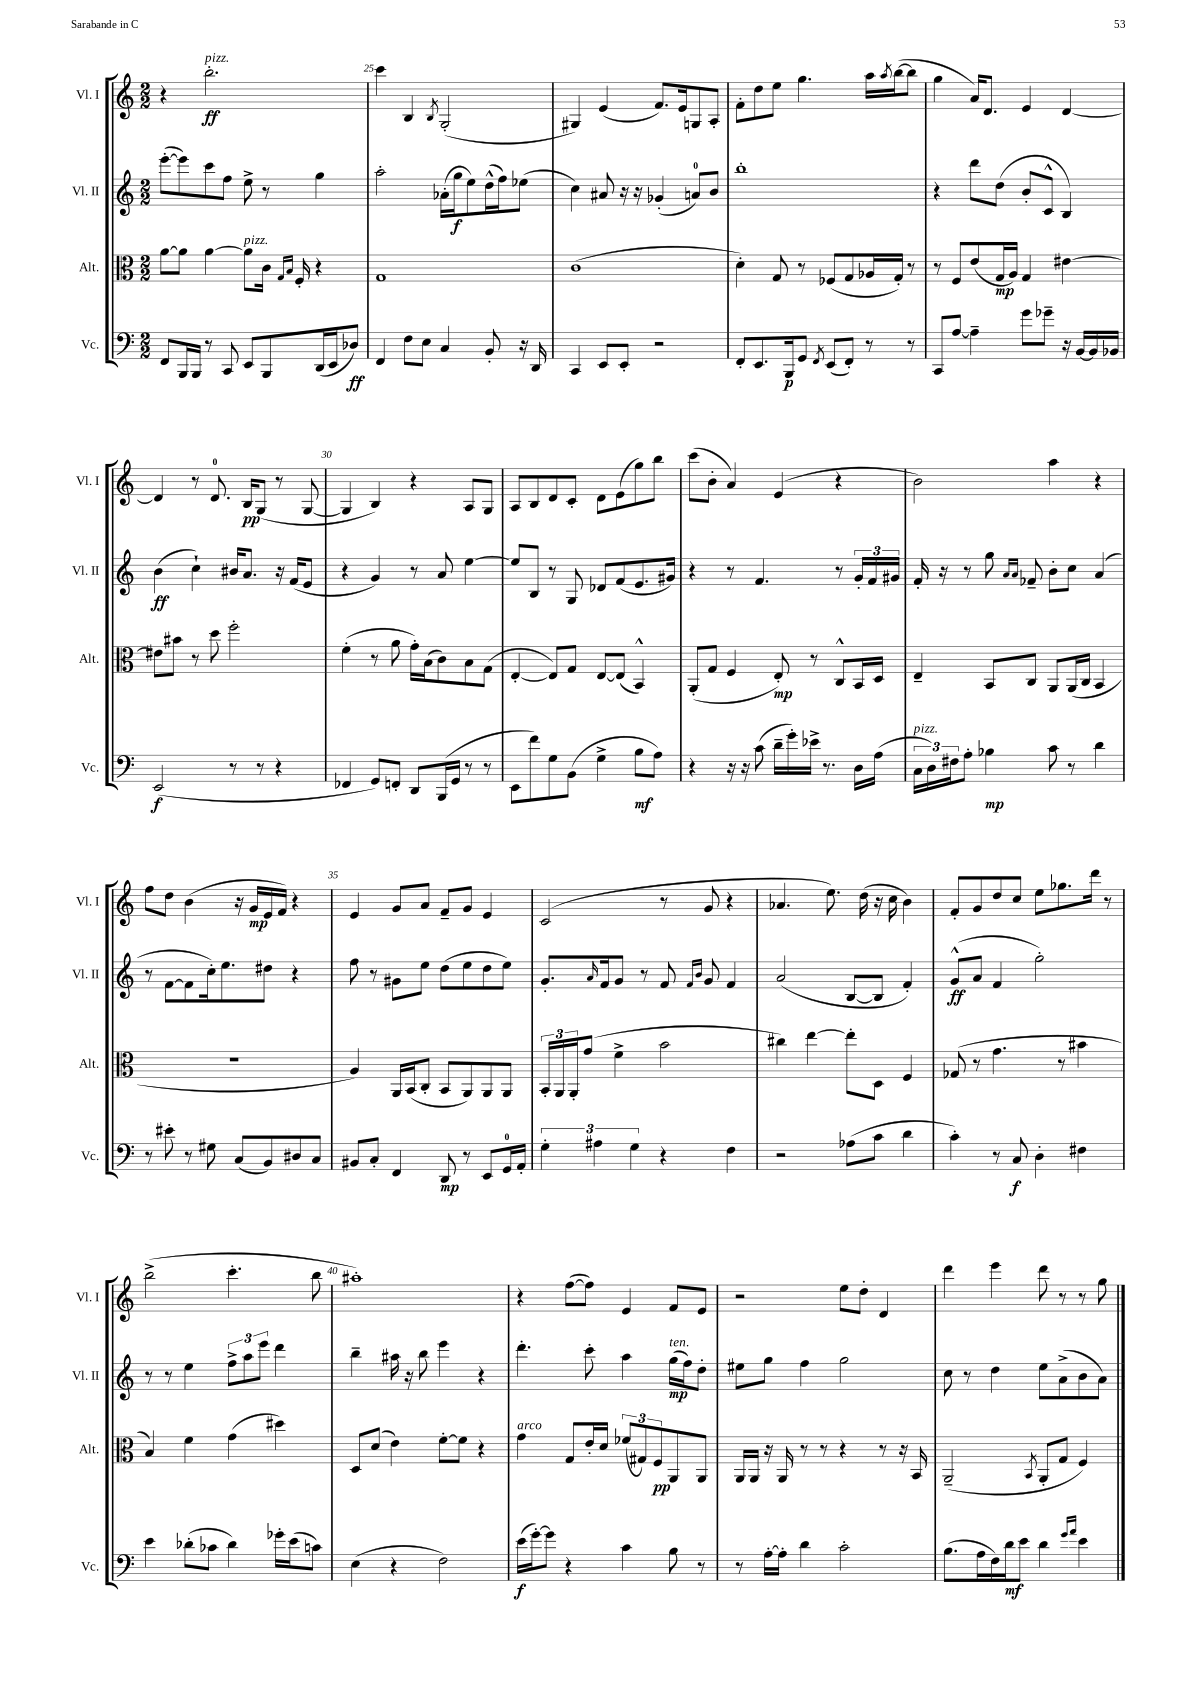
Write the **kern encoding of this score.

**kern	**dynam	**kern	**dynam	**kern	**dynam	**kern	**dynam
*part4	*part4	*part3	*part3	*part2	*part2	*part1	*part1
*staff4	*staff4	*staff3	*staff3	*staff2	*staff2	*staff1	*staff1
*I"Vc.	*	*I"Alt.	*	*I"Vl. II	*	*I"Vl. I	*
*I'Vc.	*	*I'Alt.	*	*I'Vl. II	*	*I'Vl. I	*
*clefF4	*	*clefC3	*	*clefG2	*	*clefG2	*
*k[]	*	*k[]	*	*k[]	*	*k[]	*
*M2/2	*	*M2/2	*	*M2/2	*	*M2/2	*
=24	=24	=24	=24	=24	=24	=24	=24
8FF/L	.	[8a\L	.	([8eee'\L	.	4r	.
16BBB/L	.	8a\J]	.	8eee\])	.	.	.
16BBB/JJ	.	.	.	.	.	.	.
!	!	!	!	!	!	!LO:TX:a:i:t=pizz.	!
8r	.	[4a\	.	8ccc\	.	2.bb'\	ff
8CC/	.	.	.	8ff\J	.	.	.
!	!	!LO:TX:a:i:t=pizz.	!	!	!	!	!
8EE/L	.	8a\L]	.	8ee^\	.	.	.
8BBB/	.	16c\Jk	.	8r	.	.	.
.	.	16qqG/LL	.	.	.	.	.
.	.	16qqB/JJ	.	.	.	.	.
.	.	16F'/	.	.	.	.	.
(16DD/L	.	4r	.	4gg\	.	.	.
16EE/J	.	.	.	.	.	.	.
8D-X/J)	ff	.	.	.	.	.	.
=25	=25	=25	=25	=25	=25	=25	=25
4FF/	.	1G	.	2aa'\	.	4ccc\	.
8F\L	.	.	.	.	.	4B/	.
8E\J	.	.	.	.	.	.	.
.	.	.	.	.	.	8qB/	.
4C/	.	.	.	(16a-X'\LL	.	(2G'/	.
.	.	.	.	16gg\J	f	.	.
.	.	.	.	8ee\)	.	.	.
8BB'/	.	.	.	(16dd^^\L	.	.	.
.	.	.	.	16ff\J)	.	.	.
16r	.	.	.	(8ee-X\J	.	.	.
16DD/	.	.	.	.	.	.	.
=26	=26	=26	=26	=26	=26	=26	=26
4CC/	.	(1c	.	4cc\)	.	4G#X/)	.
8EE/L	.	.	.	8a#X/	.	(4e/	.
8EE'/J	.	.	.	16r	.	.	.
.	.	.	.	16r	.	.	.
2r	.	.	.	(4g-X'/	.	8.f/L)	.
.	.	.	.	.	.	16e/k	.
.	.	.	.	8an/L)	.	8Gn/	.
.	.	.	.	8b/J	.	8A'/J	.
=27	=27	=27	=27	=27	=27	=27	=27
8FF'/L	.	4d'\)	.	1bb'	.	8f'\L	.
8.EE/	.	.	.	.	.	8dd\	.
.	.	8G/	.	.	.	8ee\J	.
16BBB/k	p	.	.	.	.	.	.
8GG/J	.	8r	.	.	.	4.gg\	.
8qFF/	.	.	.	.	.	.	.
(8EE/L	.	(8F-X/L	.	.	.	.	.
8FF'/J)	.	8G/	.	.	.	.	.
8r	.	16A-X/L	.	.	.	16aa\LL	.
.	.	.	.	.	.	8qaa/	.
.	.	16G'/JJ)	.	.	.	([16bb\J	.
8r	.	8r	.	.	.	8bb\J]	.
=28	=28	=28	=28	=28	=28	=28	=28
8CC/L	.	8r	.	4r	.	4gg\	.
[8A/J	.	8F/L	.	.	.	.	.
4A~\]	.	(8e/	.	8ddd\L	.	16a/KL)	.
.	.	.	.	.	.	8.d/J	.
.	.	16G/L	mp	(8dd\J	.	.	.
.	.	16A/JJ)	.	.	.	.	.
8g\L	.	4G/	.	8b'/L	.	4e/	.
8g-X~\J	.	.	.	8c^^/J	.	.	.
16r	.	[4e#X\	.	4B/)	.	[4d/	.
[16BB/LL	.	.	.	.	.	.	.
16BB/]	.	.	.	.	.	.	.
16BB-X/JJ	.	.	.	.	.	.	.
!!LO:LB:g=z
=29	=29	=29	=29	=29	=29	=29	=29
(2EE/	f	8e#X\L]	.	(4b\	ff	4d/]	.
.	.	8b#X\J	.	.	.	.	.
.	.	8r	.	4cc`\)	.	8r	.
.	.	8dd\	.	.	.	8.d/	.
8r	.	2ff'\	.	16b#X/KL	.	.	.
.	.	.	.	8.a/J	.	16B/KL	pp
8r	.	.	.	.	.	(8G/J	.
4r	.	.	.	16r	.	8r	.
.	.	.	.	(16f/KL	.	.	.
.	.	.	.	8e/J	.	[8G/	.
=30	=30	=30	=30	=30	=30	=30	=30
4FF-X/	.	(4f'\	.	4r	.	4G/]	.
8GG/L)	.	8r	.	4g/)	.	4B/)	.
8FFn'/J	.	8a\	.	.	.	.	.
8DD/L	.	16g'\LL)	.	8r	.	4r	.
.	.	(16B\J	.	.	.	.	.
(16BBB/L	.	8c\)	.	8a/	.	.	.
16GG/JJ	.	.	.	.	.	.	.
8r	.	8B\	.	[4ee\	.	8A/L	.
8r	.	(8G\J	.	.	.	8G/J	.
=31	=31	=31	=31	=31	=31	=31	=31
8EE\L	.	[4E'/	.	8ee/L]	.	8A/L	.
8f\)	.	.	.	8B/J	.	8B/	.
8G\	.	8E/L])	.	8r	.	8d/	.
(8BB\J	.	8G/J	.	8G/	.	8c'/J	.
4G^\	.	[8E/L	.	8d-X/L	.	8d\L	.
.	.	(8E/J]	.	(8f/	.	(8e\	.
8B\L	mf	4BB^^/)	.	8.e/	.	8gg\)	.
8A\J)	.	.	.	.	.	8bb\J	.
.	.	.	.	16g#X/Jk)	.	.	.
=32	=32	=32	=32	=32	=32	=32	=32
4r	.	(8AA'/L	.	4r	.	(8ccc\L	.
.	.	8G/J	.	.	.	8b'\J	.
16r	.	4F/	.	8r	.	4a/)	.
16r	.	.	.	.	.	.	.
(8c\	.	.	.	4.f/	.	.	.
16d~\LL	.	8E'/)	mp	.	.	(4e/	.
16g'\)	.	.	.	.	.	.	.
16e-X^\JJ	.	8r	.	.	.	.	.
8.r	.	.	.	.	.	.	.
.	.	8C^^/L	.	8r	.	4r	.
16D\LL	.	16BB/L	.	24g'/LL	.	.	.
.	.	.	.	24f/	.	.	.
(16A\JJ	.	16D/JJ	.	.	.	.	.
.	.	.	.	24g#X/JJ	.	.	.
=33	=33	=33	=33	=33	=33	=33	=33
!LO:TX:a:i:t=pizz.	!	!	!	!	!	!	!
24C\LL	.	4E~/	.	16f'/	.	2b\)	.
24D\)	.	.	.	.	.	.	.
.	.	.	.	16r	.	.	.
24F#X\J	.	.	.	.	.	.	.
8A'\J	.	.	.	8r	.	.	.
4B-X\	mp	8BB/L	.	8gg\	.	.	.
.	.	.	.	16qqa/LL	.	.	.
.	.	.	.	16qqa/JJ	.	.	.
.	.	8C/J	.	8f-X~/	.	.	.
8c\	.	8AA/L	.	8b'\L	.	4aa\	.
8r	.	(16AA/L	.	8cc\J	.	.	.
.	.	16C/JJ	.	.	.	.	.
4d\	.	4BB/	.	(4a/	.	4r	.
!!LO:LB:g=z
=34	=34	=34	=34	=34	=34	=34	=34
8r	.	1r	.	8r	.	8ff\L	.
8e#X'\	.	.	.	[8f\L	.	8dd\J	.
8r	.	.	.	8f\]	.	(4b\	.
8G#X\	.	.	.	16cc'\k)	.	.	.
.	.	.	.	8.ee\	.	.	.
(8C/L	.	.	.	.	.	16r	.
.	.	.	.	.	.	16g/LL	mp
8BB/)	.	.	.	8dd#X\J	.	16e/	.
.	.	.	.	.	.	16f/JJ)	.
8D#X/	.	.	.	4r	.	4r	.
8C/J	.	.	.	.	.	.	.
=35	=35	=35	=35	=35	=35	=35	=35
8BB#X/L	.	4A/)	.	8ff\	.	4e/	.
8C'/J	.	.	.	8r	.	.	.
4FF/	.	16AA/LL	.	8g#X\L	.	8g/L	.
.	.	(16BB/J	.	.	.	.	.
.	.	8C'/J	.	8ee\J	.	8a/J	.
8DD/	mp	8BB/L	.	(8dd\L	.	8f~/L	.
8r	.	8AA/)	.	8ee\	.	8g/J	.
8EE/L	.	8AA/	.	8dd\	.	4e/	.
16GG/L	.	8AA/J	.	8ee\J)	.	.	.
16AA'/JJ	.	.	.	.	.	.	.
=36	=36	=36	=36	=36	=36	=36	=36
6G'\	.	24BB'/LL	.	8.g'/L	.	(2c/	.
.	.	24AA/	.	.	.	.	.
.	.	24AA'/J	.	.	.	.	.
.	.	(8g/J	.	.	.	.	.
6A#X\	.	.	.	.	.	.	.
.	.	.	.	16qqa/	.	.	.
.	.	.	.	16f/k	.	.	.
.	.	4f^\	.	8g/J	.	.	.
6G\	.	.	.	.	.	.	.
.	.	.	.	8r	.	.	.
4r	.	2b\	.	8f/	.	8r	.
.	.	.	.	16qqf/LL	.	.	.
.	.	.	.	16qqb/JJ	.	.	.
.	.	.	.	8g/	.	8g/	.
4F\	.	.	.	4f/	.	4r	.
=37	=37	=37	=37	=37	=37	=37	=37
2r	.	4cc#X\)	.	(2a/	.	4.a-X/	.
.	.	[4ee\	.	.	.	.	.
.	.	.	.	.	.	8.ee\)	.
(8A-X\L	.	8ee'\L]	.	[8B/L	.	.	.
.	.	.	.	.	.	(16dd\	.
8c\J	.	8D\J	.	8B/J]	.	16r	.
.	.	.	.	.	.	16cc\	.
4d\	.	4F/	.	4f'/)	.	4b\)	.
=38	=38	=38	=38	=38	=38	=38	=38
4c'\)	.	(8G-X/	.	(8g^^/L	ff	8f'/L	.
.	.	8r	.	8a/J	.	8g/	.
8r	.	4.g\	.	4f/	.	8dd/	.
8C/	f	.	.	.	.	8cc/J	.
4D'\	.	.	.	2gg'\)	.	8ee\L	.
.	.	8r	.	.	.	8.gg-X\	.
4F#X\	.	4b#X\	.	.	.	.	.
.	.	.	.	.	.	16ddd\Jk	.
.	.	.	.	.	.	8r	.
!!LO:LB:g=z
=39	=39	=39	=39	=39	=39	=39	=39
4e\	.	4B/)	.	8r	.	(2bb^\	.
.	.	.	.	8r	.	.	.
(8d-X'\L	.	4f\	.	4ee\	.	.	.
8c-X\J	.	.	.	.	.	.	.
4d-\)	.	(4g\	.	12ff^\L	.	4.ccc'\	.
.	.	.	.	12aa\	.	.	.
.	.	.	.	12eee\J	.	.	.
16g-X'\LL	.	4dd#X\)	.	4ddd\	.	.	.
(16e\J	.	.	.	.	.	.	.
8cn\J)	.	.	.	.	.	8bb\	.
=40	=40	=40	=40	=40	=40	=40	=40
(4E\	.	8D/L	.	4bb~\	.	1aa#X')	.
.	.	(8d/J	.	.	.	.	.
4r	.	4e\)	.	16aa#X\	.	.	.
.	.	.	.	16r	.	.	.
.	.	.	.	8bb\	.	.	.
2F\)	.	[8f'\L	.	4eee\	.	.	.
.	.	8f\J]	.	.	.	.	.
.	.	4r	.	4r	.	.	.
=41	=41	=41	=41	=41	=41	=41	=41
!	!	!LO:TX:a:i:t=arco	!	!	!	!	!
(16e\LL	f	4g\	.	4.ddd'\	.	4r	.
[16g'\J)	.	.	.	.	.	.	.
8g\J]	.	.	.	.	.	.	.
4r	.	8G/L	.	.	.	([8ff\L	.
.	.	16e'/L	.	8ccc'\	.	8ff\J])	.
.	.	16d/JJ	.	.	.	.	.
4c\	.	(12f-X/L	.	4aa\	.	4e/	.
.	.	12G#X/)	.	.	.	.	.
.	.	12F/	pp	.	.	.	.
!	!	!	!	!LO:TX:a:i:t=ten.	!	!	!
8B\	.	8AA/	.	(16gg\LL	mp	8f/L	.
.	.	.	.	16ff\J)	.	.	.
8r	.	8AA/J	.	8dd'\J	.	8e/J	.
=42	=42	=42	=42	=42	=42	=42	=42
8r	.	16AA/LL	.	8ee#X\L	.	2r	.
.	.	16AA/JJ	.	.	.	.	.
[16A'\LL	.	16r	.	8gg\J	.	.	.
16A'\JJ]	.	16AA/	.	.	.	.	.
4d\	.	8r	.	4ff\	.	.	.
.	.	8r	.	.	.	.	.
2c'\	.	4r	.	2gg\	.	8ee\L	.
.	.	.	.	.	.	8dd'\J	.
.	.	8r	.	.	.	4d/	.
.	.	16r	.	.	.	.	.
.	.	16BB/	.	.	.	.	.
=43	=43	=43	=43	=43	=43	=43	=43
(8.B\L	.	(2AA~/	.	8cc\	.	4ddd\	.
.	.	.	.	8r	.	.	.
16A\L	.	.	.	.	.	.	.
16F\)	.	.	.	4dd\	.	4eee\	.
16d\J	mf	.	.	.	.	.	.
8e\J	.	.	.	.	.	.	.
.	.	8qBB/	.	.	.	.	.
4d\	.	8AA'/L	.	8ee\L	.	8ddd\	.
.	.	8G/J	.	(8a^\	.	8r	.
16qqg/LL	.	.	.	.	.	.	.
16qqa/JJ	.	.	.	.	.	.	.
4e\	.	4F/)	.	8b\	.	8r	.
.	.	.	.	8a\J)	.	8gg\	.
==	==	==	==	==	==	==	==
*-	*-	*-	*-	*-	*-	*-	*-
